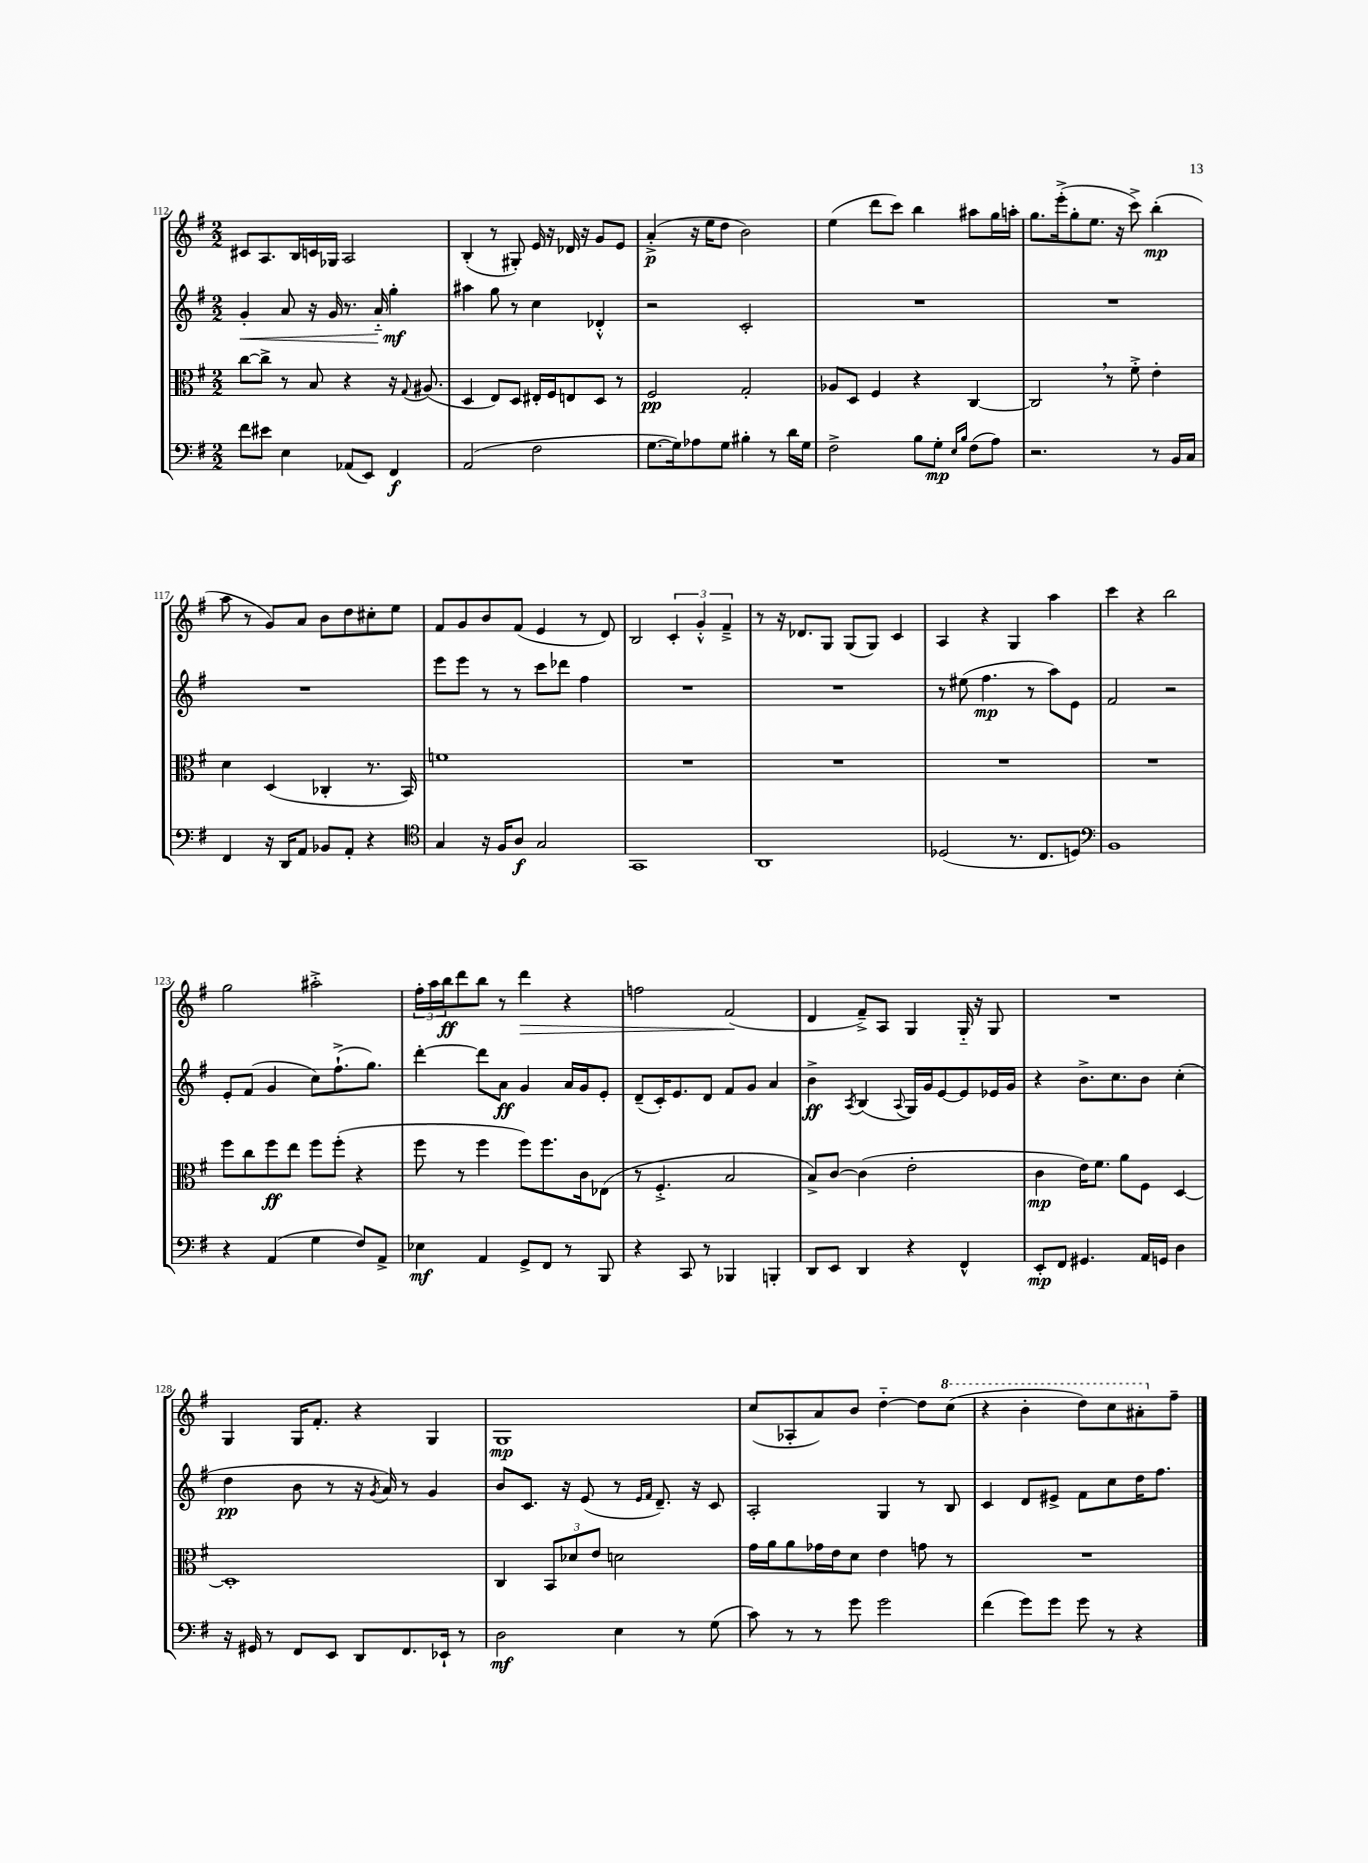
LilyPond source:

<<
\new StaffGroup <<
\new Staff = "s0" {
    \clef treble \key g \major \numericTimeSignature \time 2/2
    cis'8 a8. b16 c'16 ges16 a2 |
    b4-.( r8 gis8-.) e'16 r16 des'16 r16 g'8 e'8 |
    a'4-.->\p( r16 e''16 d''8 b'2) |
    e''4( d'''8 c'''8) b''4 ais''8 g''16 a''16-. |
    g''8. e'''16-.->( g''8-. e''8. r16 c'''8->) b''4-.\mp( |
    a''8 r8 g'8) a'8 b'8 d''8 cis''8-. e''8 |
    fis'8 g'8 b'8 fis'8( e'4 r8 d'8) |
    b2 \tuplet 3/2 { c'4-. g'4-.-^ fis'4---> } |
    r8 r16 des'8. g8 g8( g8) c'4 |
    a4 r4 g4 a''4 |
    c'''4 r4 b''2 |
    g''2 ais''2-.-> |
    \tuplet 3/2 { fis''16-. a''16 b''16\ff } d'''8 b''8 r8 d'''4\> r4 |
    f''2 fis'2\!( |
    d'4 fis'8--->) a8 g4 g16-_ r16 g8 |
    R1 |
    g4 g16 fis'8.-. r4 g4 |
    g1\mp |
    c''8( aes8-. a'8) b'8 d''4~-_ d''8 \ottava #1 c'''8( |
    r4 b''4-. d'''8) c'''8 ais''8-. \ottava #0 fis''8-- \bar "|." |
}
\new Staff = "s1" {
    \clef treble \key g \major \numericTimeSignature \time 2/2
    g'4-.\< a'8 r16 g'16 r8. a'16-_ g''4-.\mf\! |
    ais''4 g''8 r8 c''4 des'4-.-^ |
    r2 c'2-. |
    R1 |
    R1 |
    R1 |
    e'''8 e'''8 r8 r8 c'''8 des'''8 fis''4 |
    R1 |
    R1 |
    r8 eis''8( fis''4.\mp r8 a''8) e'8 |
    fis'2 r2 |
    e'8-. fis'8( g'4 c''8) fis''8.-!->( g''8.) |
    d'''4~-. d'''8 a'8\ff g'4 a'16 g'16 e'8-. |
    d'8--( c'16-.) e'8. d'8 fis'8 g'8 a'4 |
    b'4->\ff \acciaccatura { a8 } b4( \appoggiatura { a8 } g16) g'16 e'8~ e'8 ees'16 g'16 |
    r4 b'8.-> c''8. b'8 c''4-.( |
    d''4\pp b'8 r8 r16 \acciaccatura { g'8 } a'16) r8 g'4 |
    b'8 c'8. r16 e'8( r8 \grace { e'16 fis'16 } d'8.--) r16 c'8 |
    a2-. g4 r8 b8 |
    c'4 d'8 eis'8-> fis'8 c''8 d''16 fis''8. \bar "|." |
}
\new Staff = "s2" {
    \clef alto \key g \major \numericTimeSignature \time 2/2
    c''8~ c''8-> r8 b8 r4 r16 \appoggiatura { g8 } ais8.( |
    d4 e8) d8 eis16-. fis16 e8 d8 r8 |
    fis2\pp g2-. |
    aes8 d8 fis4 r4 c4~ |
    c2 \breathe r8 fis'8-.-> e'4-. |
    d'4 d4( ces4-. r8. b,16) |
    f'1 |
    R1 |
    R1 |
    R1 |
    R1 |
    fis''8 c''8 fis''8\ff e''8 fis''8 fis''8-.( r4 |
    fis''8 r8 fis''4 fis''8) fis''8. c'16 ees8( |
    r8 fis4.-.-> b2 |
    b8->) c'8~ c'4( e'2-. |
    c'4\mp e'16) fis'8. a'8 fis8 d4~ |
    d1-. |
    c4 \tuplet 3/2 { b,8 des'8 e'8 } d'2 |
    g'16 a'16 a'8 ges'16 e'16 d'8 e'4 g'8 r8 |
    R1 \bar "|." |
}
\new Staff = "s3" {
    \clef bass \key g \major \numericTimeSignature \time 2/2
    fis'8 eis'8 e4 aes,8( e,8) fis,4\f |
    a,2( fis2 |
    g8.~ g16) aes8 g8 bis4-. r8 d'16 g16 |
    fis2-> b8 g8-.\mp \grace { e16 b16 } fis8( a8) |
    r2. r8 b,16 c16 |
    fis,4 r16 d,16 a,8 bes,8 a,8-. r4 |
    \clef tenor g4 r16 fis16 a8\f g2 |
    g,1 |
    a,1 |
    des2( r8. c8. d8) |
    \clef bass b,1 |
    r4 a,4( g4 fis8) a,8-> |
    ees4\mf a,4 g,8-> fis,8 r8 b,,8 |
    r4 c,8 r8 bes,,4 b,,4-. |
    d,8 e,8 d,4 r4 fis,4-^ |
    e,8-.\mp fis,8 gis,4. a,16 g,16 d4 |
    r16 gis,16 r8 fis,8 e,8 d,8 fis,8. ees,16-! r8 |
    d2\mf e4 r8 g8( |
    c'8) r8 r8 g'8 g'2 |
    fis'4( g'8) g'8 g'8 r8 r4 \bar "|." |
}
>>
>>
\layout { \context { \Score currentBarNumber = #112 } }
